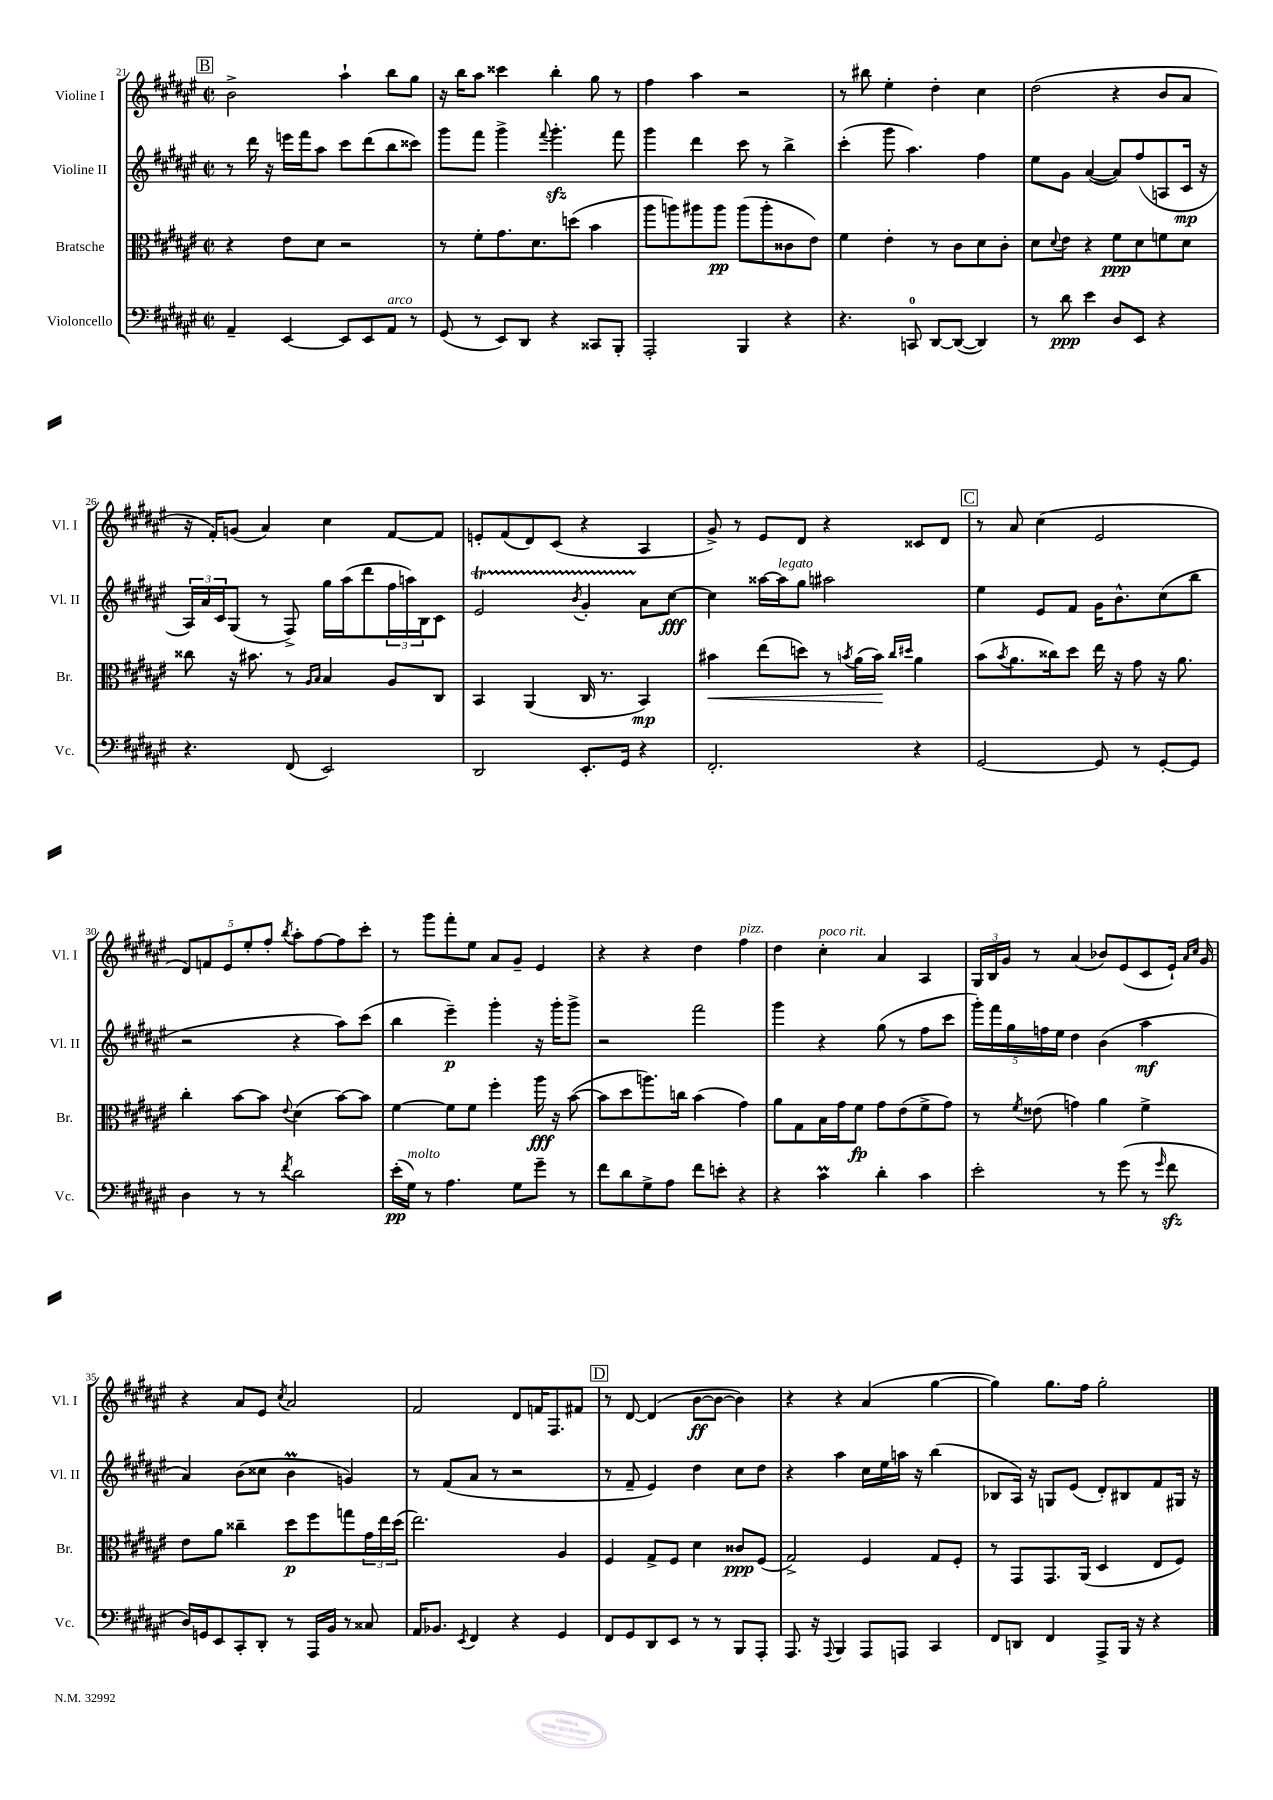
<<
\new StaffGroup <<
\new Staff = "s0" \with { instrumentName = "Violine I" shortInstrumentName = "Vl. I" } {
    \clef treble \key fis \major \defaultTimeSignature \time 2/2
    \mark \markup { \box "B" } b'2-> ais''4-! b''8 gis''8 |
    r16 b''16 ais''8 cisis'''4 b''4-. gis''8 r8 |
    fis''4 ais''4 r2 |
    r8 bis''8 eis''4-. dis''4-. cis''4 |
    dis''2( r4 b'8 ais'8 |
    r16 fis'16-.) g'8( ais'4) cis''4 fis'8~ fis'8 |
    e'8-. fis'8( dis'8) cis'8( r4 ais4 |
    gis'8->) r8 eis'8 dis'8 r4 cisis'8 dis'8 |
    \mark \markup { \box "C" } r8 ais'8 cis''4( eis'2 |
    \tuplet 5/4 { dis'8) f'8 eis'8 eis''8-. fis''8-. } \acciaccatura { b''8 } ais''8-. fis''8~ fis''8 cis'''8-. |
    r8 gis'''8 fis'''8-. eis''8 ais'8 gis'8-- eis'4 |
    r4 r4 dis''4 fis''4^\markup { \italic "pizz." } |
    dis''4 cis''4-.^\markup { \italic "poco rit." } ais'4 ais4 |
    \tuplet 3/2 { gis16 b16 gis'16 } r8 ais'4( bes'8) eis'8( cis'8 eis'16-!) \grace { ais'16 cis''16 } gis'16 |
    r4 ais'8 eis'8 \acciaccatura { cis''8 } ais'2 |
    fis'2 dis'8 f'16 fis8. fis'8 |
    \mark \markup { \box "D" } r8 dis'8~ dis'4( b'8~\ff b'8~ b'4) |
    r4 r4 ais'4( gis''4~ |
    gis''4) gis''8. fis''16 gis''2-. \bar "|." |
}
\new Staff = "s1" \with { instrumentName = "Violine II" shortInstrumentName = "Vl. II" } {
    \clef treble \key fis \major \defaultTimeSignature \time 2/2
    \mark \markup { \box "B" } r8 dis'''16 r16 e'''16 fis'''16 ais''8 cis'''8 dis'''8( b''8 cisis'''8) |
    gis'''8 fis'''8 gis'''4-> \appoggiatura { fis'''8 } gis'''4.-.\sfz fis'''8 |
    gis'''4 dis'''4 cis'''8 r8 b''4-> |
    cis'''4-.( gis'''8 ais''4.) fis''4 |
    eis''8 gis'8 ais'4~( ais'8) fis''8( a8 cis'16\mp r16 |
    \tuplet 3/2 { ais16) ais'16 cis'16 } gis8( r8 fis8->) gis''16 ais''16( dis'''8 \tuplet 3/2 { fis''16 a''16) b16 } cis'8 |
    eis'2\startTrillSpan \acciaccatura { b'8 } gis'4-. ais'8\stopTrillSpan cis''8~\fff |
    cis''4 aisis''16~ aisis''16^\markup { \italic "legato" } gis''8 ais''2 |
    \mark \markup { \box "C" } eis''4 eis'8 fis'8 gis'16 b'8.-^ cis''8( b''8 |
    r2 r4 ais''8) cis'''8( |
    b''4 eis'''4--\p) gis'''4-. r16 gis'''16-. gis'''8-> |
    r2 fis'''2 |
    gis'''4 r4 gis''8( r8 fis''8 cis'''8 |
    \tuplet 5/4 { gis'''16-.) fis'''16 gis''16 f''16 eis''16 } dis''4 b'4( ais''4\mf |
    ais'4) b'8( cisis''8 b'4\prall g'4) |
    r8 fis'8( ais'8 r8 r2 |
    \mark \markup { \box "D" } r8 fis'8-- eis'4) dis''4 cis''8 dis''8 |
    r4 ais''4 cis''16 eis''16 a''16 r16 b''4( |
    bes8 ais16) r16 g8 eis'8( dis'8-.) bis8 fis'8 gis16 r16 \bar "|." |
}
\new Staff = "s2" \with { instrumentName = "Bratsche" shortInstrumentName = "Br." } {
    \clef alto \key fis \major \defaultTimeSignature \time 2/2
    \mark \markup { \box "B" } r4 eis'8 dis'8 r2 |
    r8 fis'8-. gis'8. dis'8. d''8( b'4 |
    ais''8 a''8) ais''8 ais''8\pp ais''8( ais''8-. cisis'8 eis'8) |
    fis'4 eis'4-. r8 cis'8 dis'8 cis'8-. |
    dis'8 \appoggiatura { dis'8 } eis'8 r4 fis'8\ppp dis'8 f'8 dis'8 |
    cisis''8 r16 bis'8. r8 \grace { ais16 b16 } b4 ais8 cis8 |
    b,4 ais,4( cis16 r8. b,4\mp) |
    bis'4\< eis''8( d''8) r8 \acciaccatura { b'8 } ais'16( b'16\!) \grace { cis''16 dis''16 } ais'4 |
    \mark \markup { \box "C" } b'8( \acciaccatura { b'8 } ais'8. cisis''16) dis''8 eis''16 r16 gis'8 r16 ais'8. |
    cis''4-. b'8~ b'8 \appoggiatura { eis'8 } dis'4( b'8~) b'8 |
    fis'4~ fis'8 fis'8 fis''4-. ais''16\fff r16 b'8~( |
    b'8 dis''8 a''8.) c''16 b'4( gis'4) |
    ais'8 gis8 b16 gis'16 fis'8\fp gis'8 eis'8( fis'8-> gis'8) |
    r8 \acciaccatura { fis'8 } eisis'8( g'4) ais'4 fis'4-> |
    eis'8 ais'8 cisis''4-- dis''8\p fis''8 g''8 \tuplet 3/2 { gis'16 eis''16 dis''16( } |
    eis''2.) ais4 |
    \mark \markup { \box "D" } fis4 gis8-> fis8 dis'4 cisis'8\ppp fis8( |
    gis2->) fis4 gis8 fis8-. |
    r8 gis,8 gis,8. ais,16( dis4 eis8 fis8) \bar "|." |
}
\new Staff = "s3" \with { instrumentName = "Violoncello" shortInstrumentName = "Vc." } {
    \clef bass \key fis \major \defaultTimeSignature \time 2/2
    \mark \markup { \box "B" } ais,4-- eis,4~ eis,8 eis,8 ais,8^\markup { \italic "arco" } r8 |
    gis,8( r8 eis,8) dis,8 r4 cisis,8 b,,8-. |
    ais,,2-. b,,4 r4 |
    r4. c,8-0 dis,8~ dis,8~( dis,4) |
    r8 dis'8\ppp eis'4 dis8 eis,8 r4 |
    r4. fis,8( eis,2) |
    dis,2 eis,8.-. gis,16 r4 |
    fis,2.-. r4 |
    \mark \markup { \box "C" } gis,2~ gis,8 r8 gis,8~-. gis,8 |
    dis4 r8 r8 \acciaccatura { fis'8 } dis'2 |
    eis'16-.\pp( gis16^\markup { \italic "molto" }) r8 ais4. gis8 gis'8-- r8 |
    fis'8 dis'8 gis8-> ais8 fis'8 e'8-. r4 |
    r4 cis'4\prall dis'4-. cis'4 |
    eis'2-. r8 gis'8( r8 \grace { gis'16 } fis'8\sfz |
    dis16) g,16 eis,8 cis,8-. dis,8-. r8 ais,,16 b,16 r8 cisis8 |
    ais,16 bes,8. \acciaccatura { eis,8 } fis,4 r4 gis,4 |
    \mark \markup { \box "D" } fis,8 gis,8 dis,8 eis,8 r8 r8 b,,8 ais,,8-. |
    ais,,8. r16 \appoggiatura { ais,,8 } b,,4 ais,,8 a,,8 cis,4 |
    fis,8 d,8 fis,4 ais,,8-> b,,16 r16 r4 \bar "|." |
}
>>
>>
\layout { \context { \Score currentBarNumber = #21 } }
